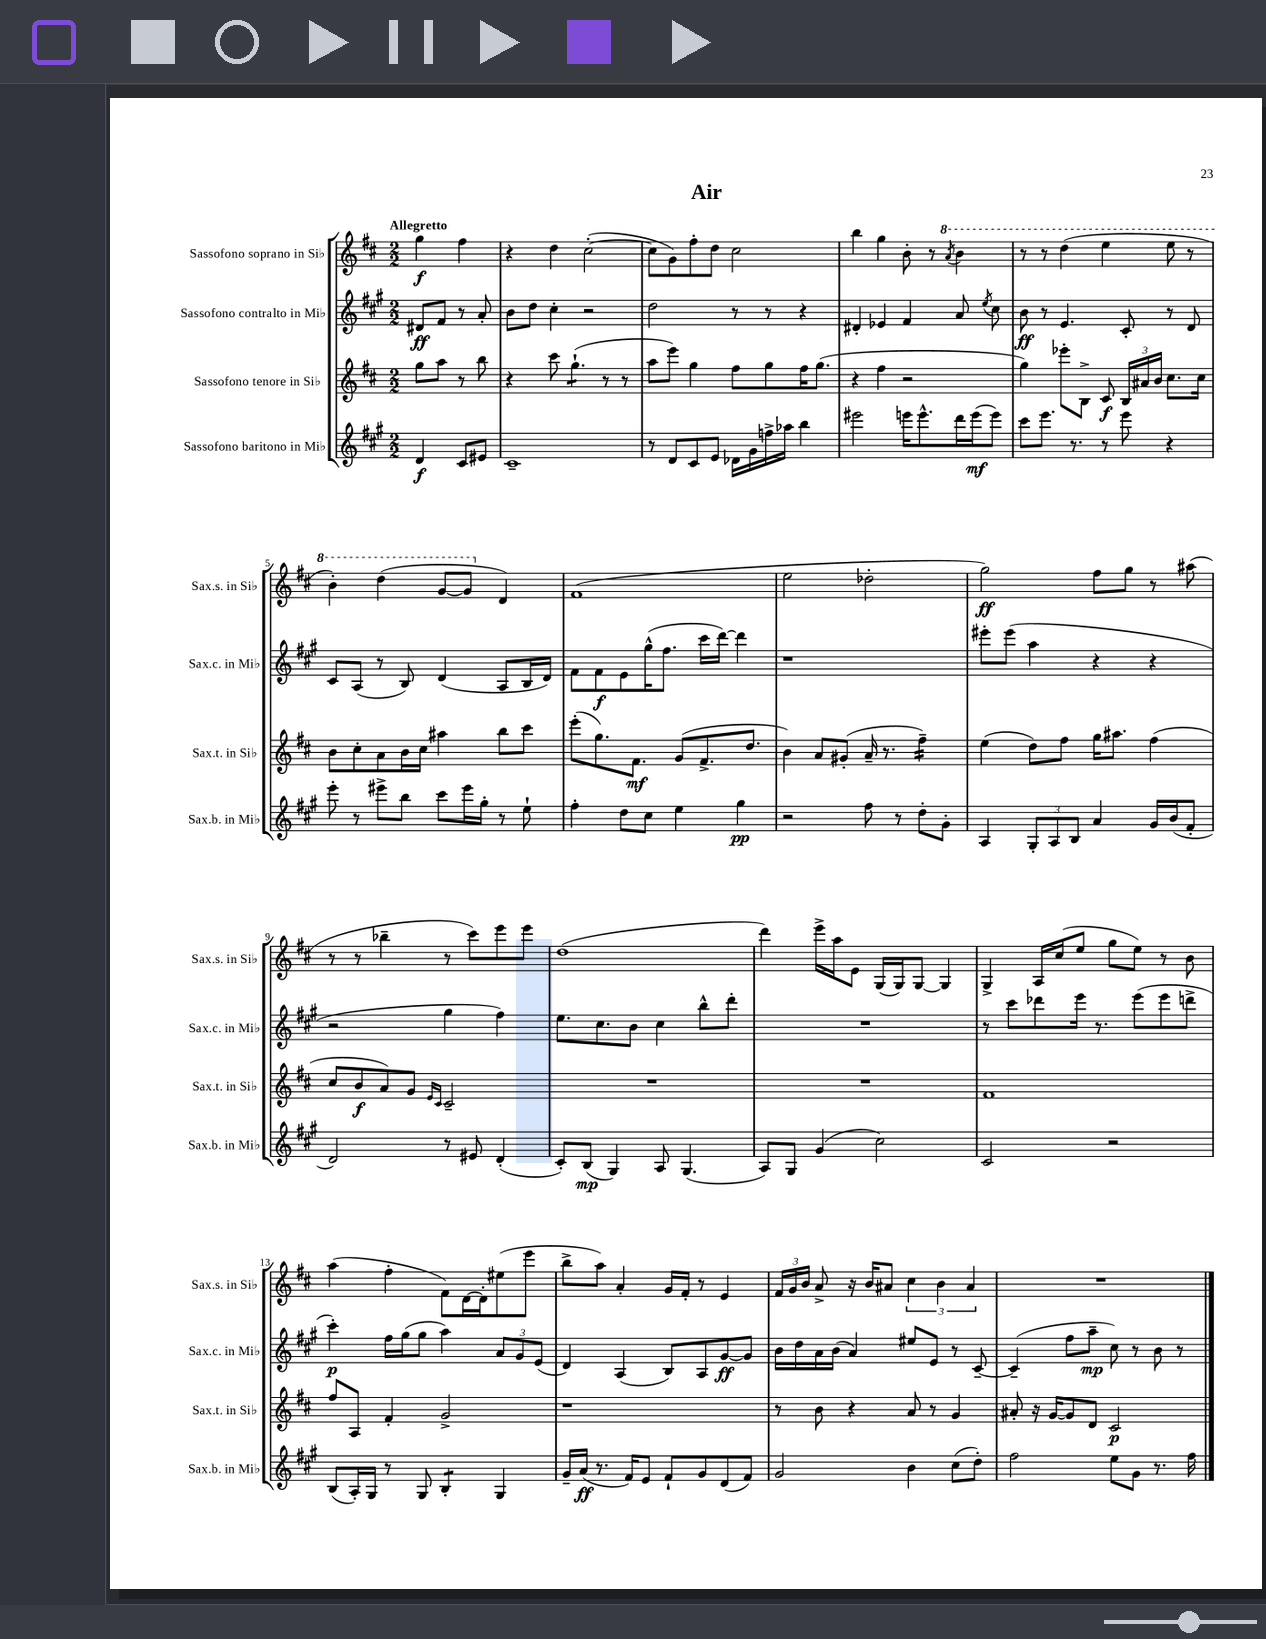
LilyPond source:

\header { title = "Air" }
<<
\new StaffGroup <<
\new Staff = "s0" \with { instrumentName = "Sassofono soprano in Sib" shortInstrumentName = "Sax.s. in Sib" } {
    \clef treble \key d \major \numericTimeSignature \time 2/2 \partial 2 \tempo "Allegretto"
    \autoBeamOff g''4\f fis''4 |
    r4 d''4 cis''2~-.( |
    cis''8[ g'8) fis''8-. d''8] cis''2 |
    b''4 g''4 b'8-. r8 \ottava #1 \acciaccatura { a''8 } b''4 |
    r8 r8 d'''4( e'''4 e'''8 r8 |
    b''4-.) d'''4( g''8[~ g''8] \ottava #0 d'4) |
    fis'1( |
    e''2 des''2-. |
    g''2\ff) fis''8[ g''8] r8 ais''8( |
    r8 r8 bes''4-- r8 cis'''8[) e'''8 e'''8] |
    d''1( |
    d'''4) e'''16[-> a''16 e'8] g16[( g16) g8]~ g4 |
    g4-> a16[ cis''16( e''8] g''8[ e''8]) r8 b'8 |
    a''4( fis''4-. fis'8[) d'16~ d'16-. eis''8( e'''8] |
    b''8[-> a''8]) a'4-. g'16[ fis'16]-. r8 e'4 |
    \tuplet 3/2 { fis'16[ g'16 b'16] } a'8-> r16 b'16[ ais'8] \tuplet 3/2 { cis''4 b'4 ais'4 } |
    R1 \bar "|." |
}
\new Staff = "s1" \with { instrumentName = "Sassofono contralto in Mib" shortInstrumentName = "Sax.c. in Mib" } {
    \clef treble \key a \major \numericTimeSignature \time 2/2 \partial 2
    \autoBeamOff dis'8[\ff fis'8] r8 a'8-. |
    b'8[ d''8] cis''4-. r2 |
    d''2 r8 r8 r4 |
    dis'4-. ees'4 fis'4 a'8 \acciaccatura { e''8 } cis''8 |
    b'8\ff r8 e'4. cis'8-. r8 d'8 |
    cis'8[ a8]( r8 b8) d'4( a8[ b16 d'16]) |
    fis'8[ fis'8\f e'8 gis''16-^( fis''8.] cis'''16[ d'''16]~) d'''4 |
    r1 |
    eis'''8[-. eis'''8]( a''4 r4 r4 |
    r2 gis''4 fis''4) |
    e''8.[ cis''8. b'8] cis''4 b''8[-^ d'''8]-. |
    R1 |
    r8 cis'''8[ des'''8 e'''16] r8. e'''8[( e'''8 d'''8]-> |
    cis'''4-.\p) fis''16[ gis''16( gis''8] a''4) \tuplet 3/2 { a'8[ gis'8 e'8]( } |
    d'4) a4( b8[) a8 gis'8~\ff gis'8] |
    b'16[ d''16 a'16 b'16]( a'4) eis''8[ e'8] r8 cis'8~-- |
    cis'4--( fis''8[ a''8]--\mp cis''8) r8 b'8 r8 \bar "|." |
}
\new Staff = "s2" \with { instrumentName = "Sassofono tenore in Sib" shortInstrumentName = "Sax.t. in Sib" } {
    \clef treble \key d \major \numericTimeSignature \time 2/2 \partial 2
    \autoBeamOff g''8[ a''8] r8 b''8 |
    r4 cis'''8 g''4.:8-!( r8 r8 |
    a''8[ e'''8]) g''4 fis''8[ g''8 fis''16 g''8.]( |
    r4 fis''4 r2 |
    g''4) ees'''8[-. b8]-> cis'8\f \tuplet 3/2 { b16[ ais'16 b'16] } cis''8.[ cis''16] |
    b'8[ cis''8-. a'8 b'16 cis''16] ais''4 b''8[ cis'''8] |
    e'''8[-.( g''8.) fis'8.]\mf g'8[( fis'8.-> d''8.] |
    b'4) a'8[ gis'8]-.( a'16-- r8. fis''4:16--) |
    e''4( d''8[) fis''8] g''16[ ais''8.] fis''4( |
    cis''8[ b'8\f a'8) g'8] \grace { e'16[ cis'16] } cis'2-- |
    R1 |
    R1 |
    fis'1 |
    fis''8[ a8] fis'4-. g'2-> |
    r1 |
    r8 b'8 r4 a'8 r8 g'4 |
    ais'8-. r16 g'16[~ g'8 d'8] cis'2\p \bar "|." |
}
\new Staff = "s3" \with { instrumentName = "Sassofono baritono in Mib" shortInstrumentName = "Sax.b. in Mib" } {
    \clef treble \key a \major \numericTimeSignature \time 2/2 \partial 2
    \autoBeamOff d'4\f cis'8[ eis'8] |
    cis'1-- |
    r8 d'8[ cis'8 e'8] des'16[ gis'16 f''16-> aes''16] b''4 |
    eis'''2 e'''16[ e'''8.-^ d'''16 e'''16\mf( e'''8]) |
    cis'''8[ e'''8.] r8. r8 e'''8 r4 |
    e'''8-. r8 eis'''8[-> b''8] cis'''8[ eis'''16 gis''16]-. r8 e''8-! |
    fis''4-. d''8[ cis''8] e''4 gis''4\pp |
    r2 fis''8 r8 d''8[-. gis'8]-. |
    a4 \tuplet 3/2 { gis8[-. a8 b8] } a'4 gis'16[ b'16( fis'8]-. |
    d'2) r8 eis'8 d'4-.( |
    cis'8[-.) b8]\mp( gis4) a8 gis4.( |
    a8[) gis8] gis'4( cis''2) |
    cis'2 r2 |
    b8[( a16-.) gis16] r8 gis8 b4:8-. gis4 |
    gis'16[-- a'16]\ff( r8. fis'16[) e'8] fis'8[-! gis'8 d'8( fis'8]) |
    gis'2 b'4 cis''8[( d''8]-.) |
    fis''2 e''8[ gis'8] r8. fis''16 \bar "|." |
}
>>
>>
